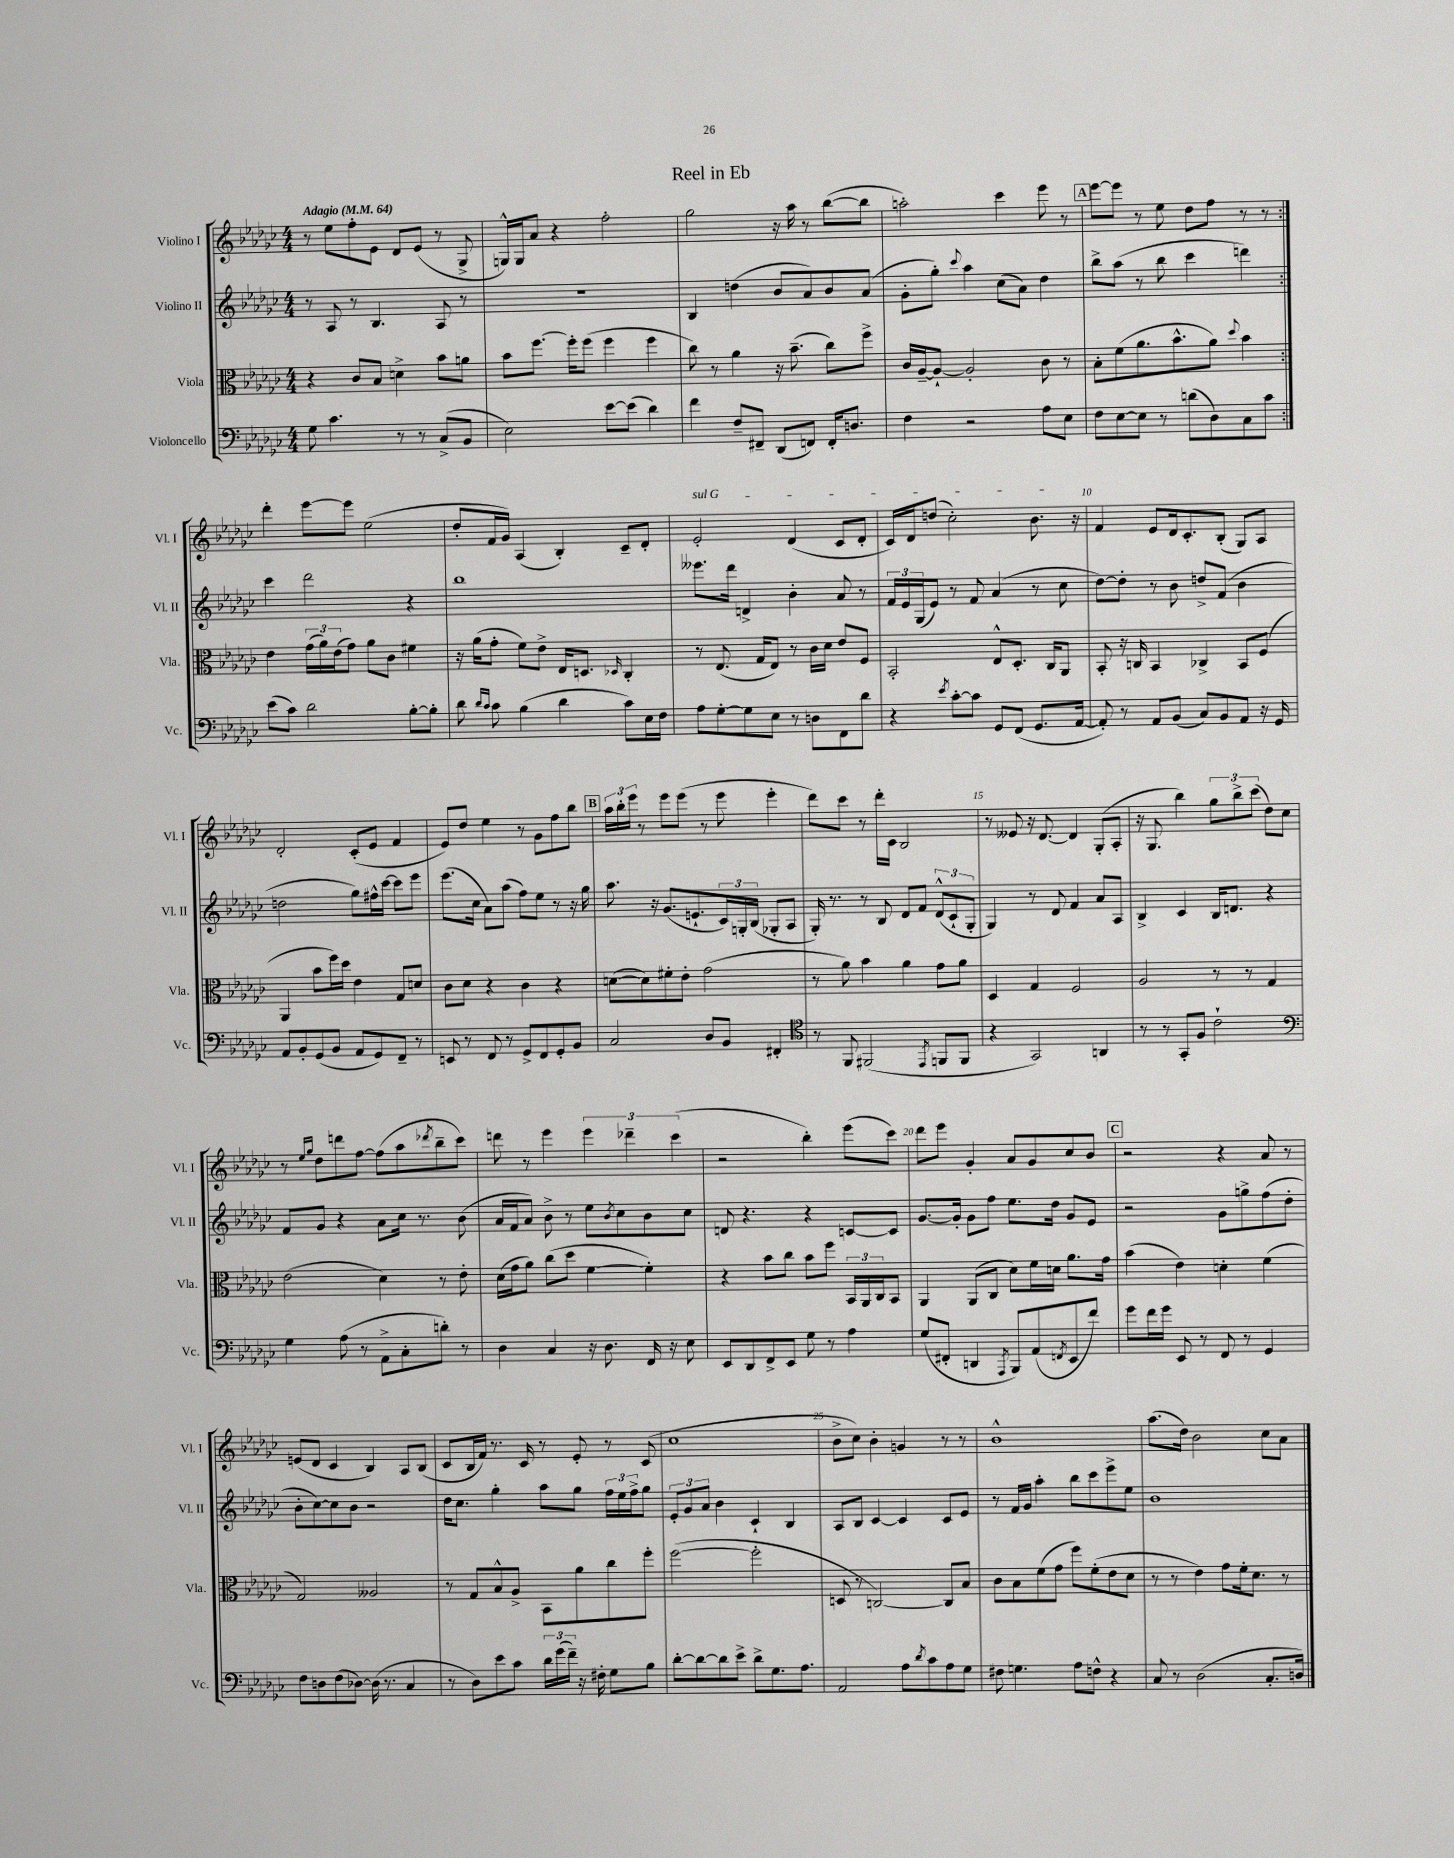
\header { title = "Reel in Eb" }
<<
\new StaffGroup <<
\new Staff = "s0" \with { instrumentName = "Violino I" shortInstrumentName = "Vl. I" } {
    \clef treble \key ges \major \numericTimeSignature \time 4/4 \tempo "Adagio" 4 = 64
    \repeat volta 2 { r8 ees''8 f''8-. ees'8 des'8 ees'8( r8 ges8-> |
    g16-^) g16 aes'8 r4 f''2-. |
    ges''2 r16 aes''16 r8 bes''8~( bes''8 |
    a''2-.) ces'''4 ees'''8 r8 |
    \mark \markup { \box "A" } ees'''8~ ees'''8 r8 ees''8 des''8 f''8 r8 r8 | }
    des'''4-. ees'''8~ ees'''8 ees''2( |
    des''8-. f'16 ges'16) aes4( bes4-.) ces'8-- des'8-. |
    \once \override TextSpanner.bound-details.left.text = \markup { \italic "sul G" } ees'2-.\startTextSpan des'4( ces'8 des'8-. |
    ces'16) des'16 d''8( ces''2-.) bes'8.\stopTextSpan r16 |
    f'4 ees'8 des'16 ces'8.-. bes8-.( ges8) aes8 |
    des'2-. ces'8-.( ees'8 f'4 |
    ees'8) des''8 ees''4 r8 ges'8 f''8 bes''8 |
    \mark \markup { \box "B" } \tuplet 3/2 { aes''16 bes''16-. ees'''16 } r8 ees'''8 ees'''8( r8 ees'''8 ees'''4-. |
    des'''8) ces'''8 r8 des'''16-. ces'16 bes2 |
    r8 eeses'8 r16 des'8.~ des'4 ges8-.( aes8-. |
    r16 ges8. bes''4) \tuplet 3/2 { ges''8 bes''8-> ces'''8( } des''8) ces''8 |
    r8 \grace { ees''16 ges''16 } des''8 d'''8 f''8~ f''8( aes''8 \acciaccatura { des'''8 } bes''8-- ces'''8) |
    d'''8 r8 ees'''4 \tuplet 3/2 { ees'''4 des'''4-- ces'''4( } |
    r2 bes''4-.) ees'''8( ces'''8) |
    des'''8 ees'''8 ges'4-. aes'8 ges'8 ces''8 bes'8 |
    \mark \markup { \box "C" } r2 r4 aes'8 r8 |
    e'8( des'8 ces'4 bes4) aes8 bes8( |
    ces'8 bes16 f'16) r8. ces'16 r8 ees'8-. r8 ces'8( |
    ces''1 |
    bes'8-> ces''8) bes'4-. g'4 r8 r8 |
    bes'1-^ |
    aes''8.( des''16) bes'2 ces''8 aes'8 \bar "|." |
}
\new Staff = "s1" \with { instrumentName = "Violino II" shortInstrumentName = "Vl. II" } {
    \clef treble \key ges \major \numericTimeSignature \time 4/4
    \repeat volta 2 { r8 aes8 r8 bes4. aes8 r8 |
    R1 |
    bes4 d''4( bes'8 aes'8) bes'8 aes'8( |
    ges'8-. ges''8-.) \appoggiatura { ces'''8 } aes''4 ces''8( aes'8) des''4 |
    \mark \markup { \box "A" } bes''8-> aes''8( r8 bes''8 ces'''4 d'''4) | }
    ces'''4 des'''2 r4 |
    bes''1 |
    eeses'''8. des'''16 d'4-> bes'4-. aes'8 r8 |
    \tuplet 3/2 { f'16 ees'16 ges16( } ees'8) r8 f'8 aes'4( r8 ces''8 |
    des''8~) des''8-. r8 bes'8 d''8-> f'8( bes'4 |
    d''2 ges''8) fis''16-^ ces'''16~ ces'''8 ees'''8 |
    ees'''8.( ces''16 aes'8) aes''8( f''8) ees''8 r8 r16 ges''16 |
    \mark \markup { \box "B" } aes''8. r16 ges'8.( e'8.-! \tuplet 3/2 { ces'16) g16-. bes16( } ges8-. aes8 |
    ges16-.) r8. r8 bes8 des'8 f'8 \tuplet 3/2 { des'8-^( ces'8-! ges8-. } |
    ges4) r8 des'8 f'4 aes'8 aes8 |
    bes4-> ces'4 bes16 d'8. r4 |
    f'8 ges'8 r4 aes'8 ces''16 r8. bes'8( |
    aes'16 f'16 aes'8) bes'8-> r8 ees''8 \acciaccatura { bes'8 } ces''8 bes'8 ces''8 |
    d'8 r4. r4 c'8~ c'8 |
    ges'8.~ ges'16-. ges'8 f''8 ees''8. des''16 ges'8 ees'8 |
    \mark \markup { \box "C" } r2 ges'8 g''8-> f''8( des''8-. |
    bes'8-. ces''8~) ces''8 bes'8 r2 |
    des''16 ces''8. ges''4-. aes''8 ges''8 \tuplet 3/2 { f''16 ees''16 f''16-> } ges''8 |
    \tuplet 3/2 { ees'8-. ges'8 aes'8 } bes'4 ces'4-! bes4 |
    aes8 bes8 ces'4~ ces'4 ces'8 ees'8 |
    r8 f'16 ges'16 aes''4-. bes''8 ces'''8 ees'''8-> ees''8 |
    bes'1 \bar "|." |
}
\new Staff = "s2" \with { instrumentName = "Viola" shortInstrumentName = "Vla." } {
    \clef alto \key ges \major \numericTimeSignature \time 4/4
    \repeat volta 2 { r4 ces'8 bes8 d'4-> bes'8 a'8 |
    bes'8 f''8.~ f''16-. f''8( f''4 f''4 |
    ces''8) r8 aes'4 r16 bes'8.--( ces''8) f''8-> |
    ces'16 aes16~-- aes8~-! aes2-. ces'8 r8 |
    \mark \markup { \box "A" } bes8-. f'8( aes'8. bes'8.-^ aes'8) \appoggiatura { des''8 } bes'4 | }
    ees'4 \tuplet 3/2 { ges'16( aes'16) ees'16( } ges'8) aes'8 ces'8 fis'4 |
    r16 aes'16( ges'8-. f'8) ees'8-> ees16 d8. \grace { des16 } ces4-. |
    r8 ees8.( ges16 ees8) r8 ces'16 des'16 ees'8 f8 |
    bes,2-. ees8-^ des8.-. ces16 aes,8 |
    bes,8-. r16 c16 bes,4 ces4-> bes,8 f8( |
    aes,4 bes'8 f''16) des''16 ees'4 ges8 d'8 |
    ces'8 des'8 r4 ces'4 r4 |
    \mark \markup { \box "B" } d'8~( d'8) fis'8-. ees'8-. ges'2( |
    r8 aes'8) bes'4 aes'4 ges'8 aes'8 |
    des4 ges4 f2 |
    aes2 r8 r8 ges4 |
    ees'2( des'4) r8 ees'8-. |
    des'16( ges'16 aes'8) ces''8( des''8 f'4~ f'4-.) |
    r4 bes'8 ces''8 bes'8 f''8 \tuplet 3/2 { bes,16 aes,16 ces16 } bes,8 |
    aes,4 aes,8( ces8 des'8) f'16 d'16 aes'8. ges'16 |
    \mark \markup { \box "C" } bes'4( ees'4) d'4-. f'4( |
    ges2) aeses2 |
    r8 ges8 bes8-^ aes8-> bes,8 aes'8 ces''8 f''8-. |
    f''2~( f''2-. |
    d8 r8 c2~) c8 bes8 |
    ces'8 bes8 f'8( ges'8 f''8) f'8-.( ees'8 des'8 |
    r8 r8 ees'4) ges'8 f'16-. des'8. r8 \bar "|." |
}
\new Staff = "s3" \with { instrumentName = "Violoncello" shortInstrumentName = "Vc." } {
    \clef bass \key ges \major \numericTimeSignature \time 4/4
    \repeat volta 2 { ges8 ces'4. r8 r8 ces8->( bes,8 |
    ees2) ees'8~ ees'8( des'4) |
    f'4 f8-- fis,8-- des,8( f,8) f,16-. d8. |
    f4 r2 aes8 ees8 |
    \mark \markup { \box "A" } f8 ees8~ ees8 r8 d'8( des8) ces8 ces'8 | }
    ees'8( ces'8) des'2 bes8~-. bes8-. |
    des'8 \grace { des'16 ces'16 } ces'8 bes4( des'4 ces'8) ees16 f16 |
    aes8 ges8~-. ges8 ees8 r8 d8 f,8 des'8 |
    r4 \acciaccatura { ees'8 } ces'8~-. ces'8 ges,8 f,8( ges,8. aes,16~ |
    aes,8-.) r8 aes,8 bes,8( ces8) bes,8 aes,8 r16 ges,16 |
    aes,8 bes,8-. ges,8( bes,8 aes,8 ges,8) f,8-- r8 |
    e,8 r8 f,8 r8 ges,8-> f,8 ges,8-. bes,8 |
    \mark \markup { \box "B" } ces2 des8 bes,8 fis,4-. |
    \clef tenor r8 f,8 fis,2( \acciaccatura { ees,8 } f,8 f,8 |
    r4 ges,2) a,4 |
    r8 r8 ges,8-. f8 ces'2-! |
    \clef bass ges4 aes8( r8 aes,8-> ces8-. d'8-.) r8 |
    des4 ces4 r16 des8. f,16 r16 ees8 |
    ees,8 des,8 f,8-> ees,8 ges8 r8 aes4 |
    ges8( fis,8-. d,4 \acciaccatura { aes,,8 } bes,,8) aes,8( \acciaccatura { f,8 } ees,8 f'8) |
    \mark \markup { \box "C" } ges'8 f'16 ges'16 ees,8 r8 f,8 r8 ges,4 |
    f8 d8 f8( des8~) des16( r8. ces4 |
    r8 des8) ees'8 ces'8 \tuplet 3/2 { des'16 ges'16( f'16--) } r16 fis16-. ges8 bes8 |
    des'8~-. des'8~ des'8 ees'8-> des'8-> ges8. aes8. |
    aes,2 aes8 \acciaccatura { des'8 } ces'8 aes8 ges8 |
    fis8 g4. aes8 f8-^ r4 |
    ces8 r8 des2( ces8.-. d16) \bar "|." |
}
>>
>>
\layout { \context { \Score \override BarNumber.break-visibility = ##(#f #t #t) barNumberVisibility = #(every-nth-bar-number-visible 5) } }
